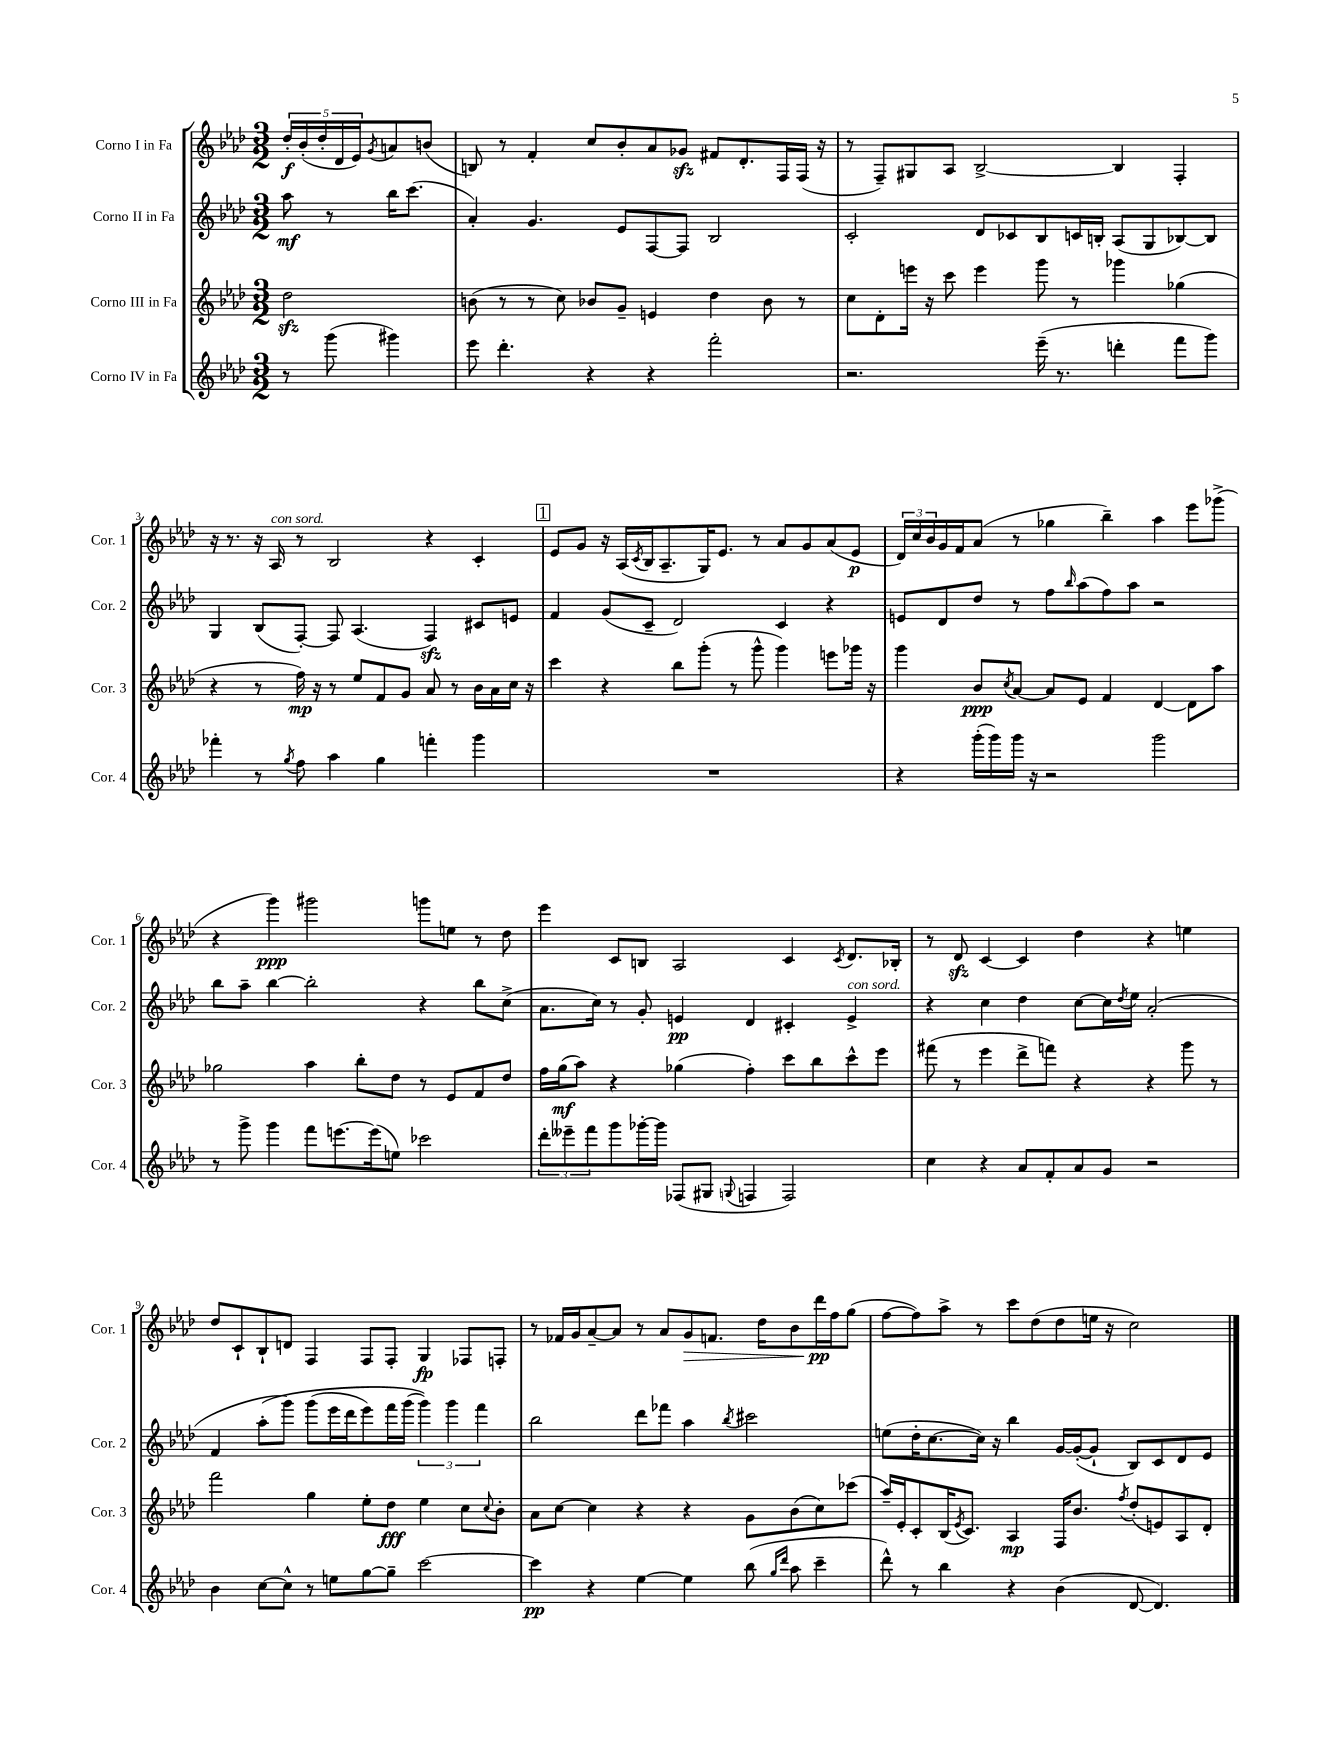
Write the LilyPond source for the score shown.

<<
\new StaffGroup <<
\new Staff = "s0" \with { instrumentName = "Corno I in Fa" shortInstrumentName = "Cor. 1" } {
    \clef treble \key aes \major \numericTimeSignature \time 3/2 \partial 2
    \tuplet 5/4 { des''16-.\f bes'16-.( des''16-. des'16 ees'16) } \acciaccatura { g'8 } a'8 b'8( |
    b8) r8 f'4-. c''8 bes'8-. aes'8 ges'8\sfz fis'8 des'8.-. f16 f16( r16 |
    r8 f8--) gis8 aes8 bes2~-> bes4 f4-. |
    r16 r8. r16 aes16^\markup { \italic "con sord." } r8 bes2 r4 c'4-. |
    \mark \markup { \box "1" } ees'8 g'8 r16 aes16( \acciaccatura { c'8 } bes16 aes8.-- g16) ees'8. r8 aes'8 g'8 aes'8( ees'8\p |
    \tuplet 3/2 { des'16) c''16 bes'16 } g'16 f'16 aes'8( r8 ges''4 bes''4--) aes''4 ees'''8 ges'''8->( |
    r4 g'''4\ppp) gis'''2 g'''8 e''8 r8 des''8 |
    ees'''4 c'8 b8 aes2 c'4 \acciaccatura { c'8 } des'8. bes16-. |
    r8 des'8\sfz c'4~ c'4 des''4 r4 e''4 |
    des''8 c'8-! bes8-! d'8 f4 f8 f8-. g4\fp fes8 f8-. |
    r8 fes'16 g'16 aes'8~-- aes'8 r8 aes'8 g'8\> f'8. des''16 bes'8 des'''16\pp\! f''16 g''8( |
    f''8~ f''8) aes''8-> r8 c'''8 des''8( des''8 e''16 r16 c''2) \bar "|." |
}
\new Staff = "s1" \with { instrumentName = "Corno II in Fa" shortInstrumentName = "Cor. 2" } {
    \clef treble \key aes \major \numericTimeSignature \time 3/2 \partial 2
    aes''8\mf r8 bes''16 c'''8.( |
    aes'4-.) g'4. ees'8 f8~ f8 bes2 |
    c'2-. des'8 ces'8 bes8 c'16 b16-. aes8( g8 bes8~) bes8 |
    g4 bes8( f8~-.) f8 aes4.( f4\sfz) cis'8 e'8 |
    \mark \markup { \box "1" } f'4 g'8( c'8-- des'2) c'4 r4 |
    e'8 des'8 des''8 r8 f''8 \grace { bes''16 } aes''8( f''8) aes''8 r2 |
    bes''8 aes''8-- bes''4~ bes''2-. r4 bes''8 c''8->( |
    aes'8. c''16) r8 g'8-. e'4\pp des'4 cis'4-. e'4->^\markup { \italic "con sord." } |
    r4 c''4 des''4 c''8~ c''16 \acciaccatura { des''8 } ees''16 aes'2-.( |
    f'4 aes''8-.\( g'''8) g'''8( ees'''16 des'''16 ees'''8) f'''16 g'''16( \tuplet 3/2 { g'''4)\) g'''4 f'''4 } |
    bes''2 des'''8 fes'''8 aes''4 \acciaccatura { bes''8 } cis'''2 |
    e''8( des''16-. c''8.~ c''16) r16 bes''4 g'16~ g'16~-.( g'8-! bes8) c'8 des'8 ees'8 \bar "|." |
}
\new Staff = "s2" \with { instrumentName = "Corno III in Fa" shortInstrumentName = "Cor. 3" } {
    \clef treble \key aes \major \numericTimeSignature \time 3/2 \partial 2
    des''2\sfz |
    b'8( r8 r8 c''8) bes'8 g'8-- e'4 des''4 bes'8 r8 |
    c''8 des'8-. e'''16 r16 c'''8 e'''4 g'''8 r8 ges'''4 ges''4( |
    r4 r8 f''16\mp) r16 r8 ees''8 f'8 g'8 aes'8 r8 bes'16 aes'16 c''16 r16 |
    \mark \markup { \box "1" } c'''4 r4 bes''8 g'''8-.( r8 g'''8-^ g'''4) e'''8 ges'''16 r16 |
    g'''4 bes'8\ppp \acciaccatura { c''8 } aes'8~ aes'8 ees'8 f'4 des'4~ des'8 aes''8 |
    ges''2 aes''4 bes''8-. des''8 r8 ees'8 f'8 des''8 |
    f''16 g''16\mf( aes''8) r4 ges''4( f''4-.) c'''8 bes''8 c'''8-^ ees'''8 |
    fis'''8( r8 ees'''4 des'''8-> f'''8) r4 r4 g'''8 r8 |
    f'''2 g''4 ees''8-. des''8\fff ees''4 c''8 \appoggiatura { c''8 } bes'8-. |
    aes'8 c''8~ c''4 r4 r4 g'8 bes'8( c''8) ces'''8( |
    aes''16--) ees'16-. c'8-. bes16( \acciaccatura { ees'8 } c'8.) aes4\mp f16 bes'8. \acciaccatura { f''8 } des''8-.( e'8) aes8 des'8-. \bar "|." |
}
\new Staff = "s3" \with { instrumentName = "Corno IV in Fa" shortInstrumentName = "Cor. 4" } {
    \clef treble \key aes \major \numericTimeSignature \time 3/2 \partial 2
    r8 g'''8( gis'''4) |
    ees'''8 des'''4.-. r4 r4 f'''2-. |
    r2. ees'''16--( r8. d'''4-. f'''8 g'''8) |
    fes'''4-. r8 \acciaccatura { g''8 } f''8 aes''4 g''4 f'''4-. g'''4 |
    \mark \markup { \box "1" } R1. |
    r4 g'''16-.( g'''16) g'''16 r16 r2 g'''2 |
    r8 g'''8-> g'''4 f'''8 e'''8.~ e'''16( e''8) ces'''2 |
    \tuplet 3/2 { des'''8-. eeses'''8-- f'''8 } g'''8 ges'''16~-. ges'''16 fes8( gis8 \appoggiatura { g8 } f4 f2) |
    c''4 r4 aes'8 f'8-. aes'8 g'8 r2 |
    bes'4 c''8~ c''8-^ r8 e''8 g''8~ g''8-- c'''2~ |
    c'''4\pp r4 ees''4~ ees''4 bes''8( \grace { g''16 des'''16 } aes''8 c'''4-- |
    des'''8-^) r8 bes''4 r4 bes'4( des'8~ des'4.) \bar "|." |
}
>>
>>
